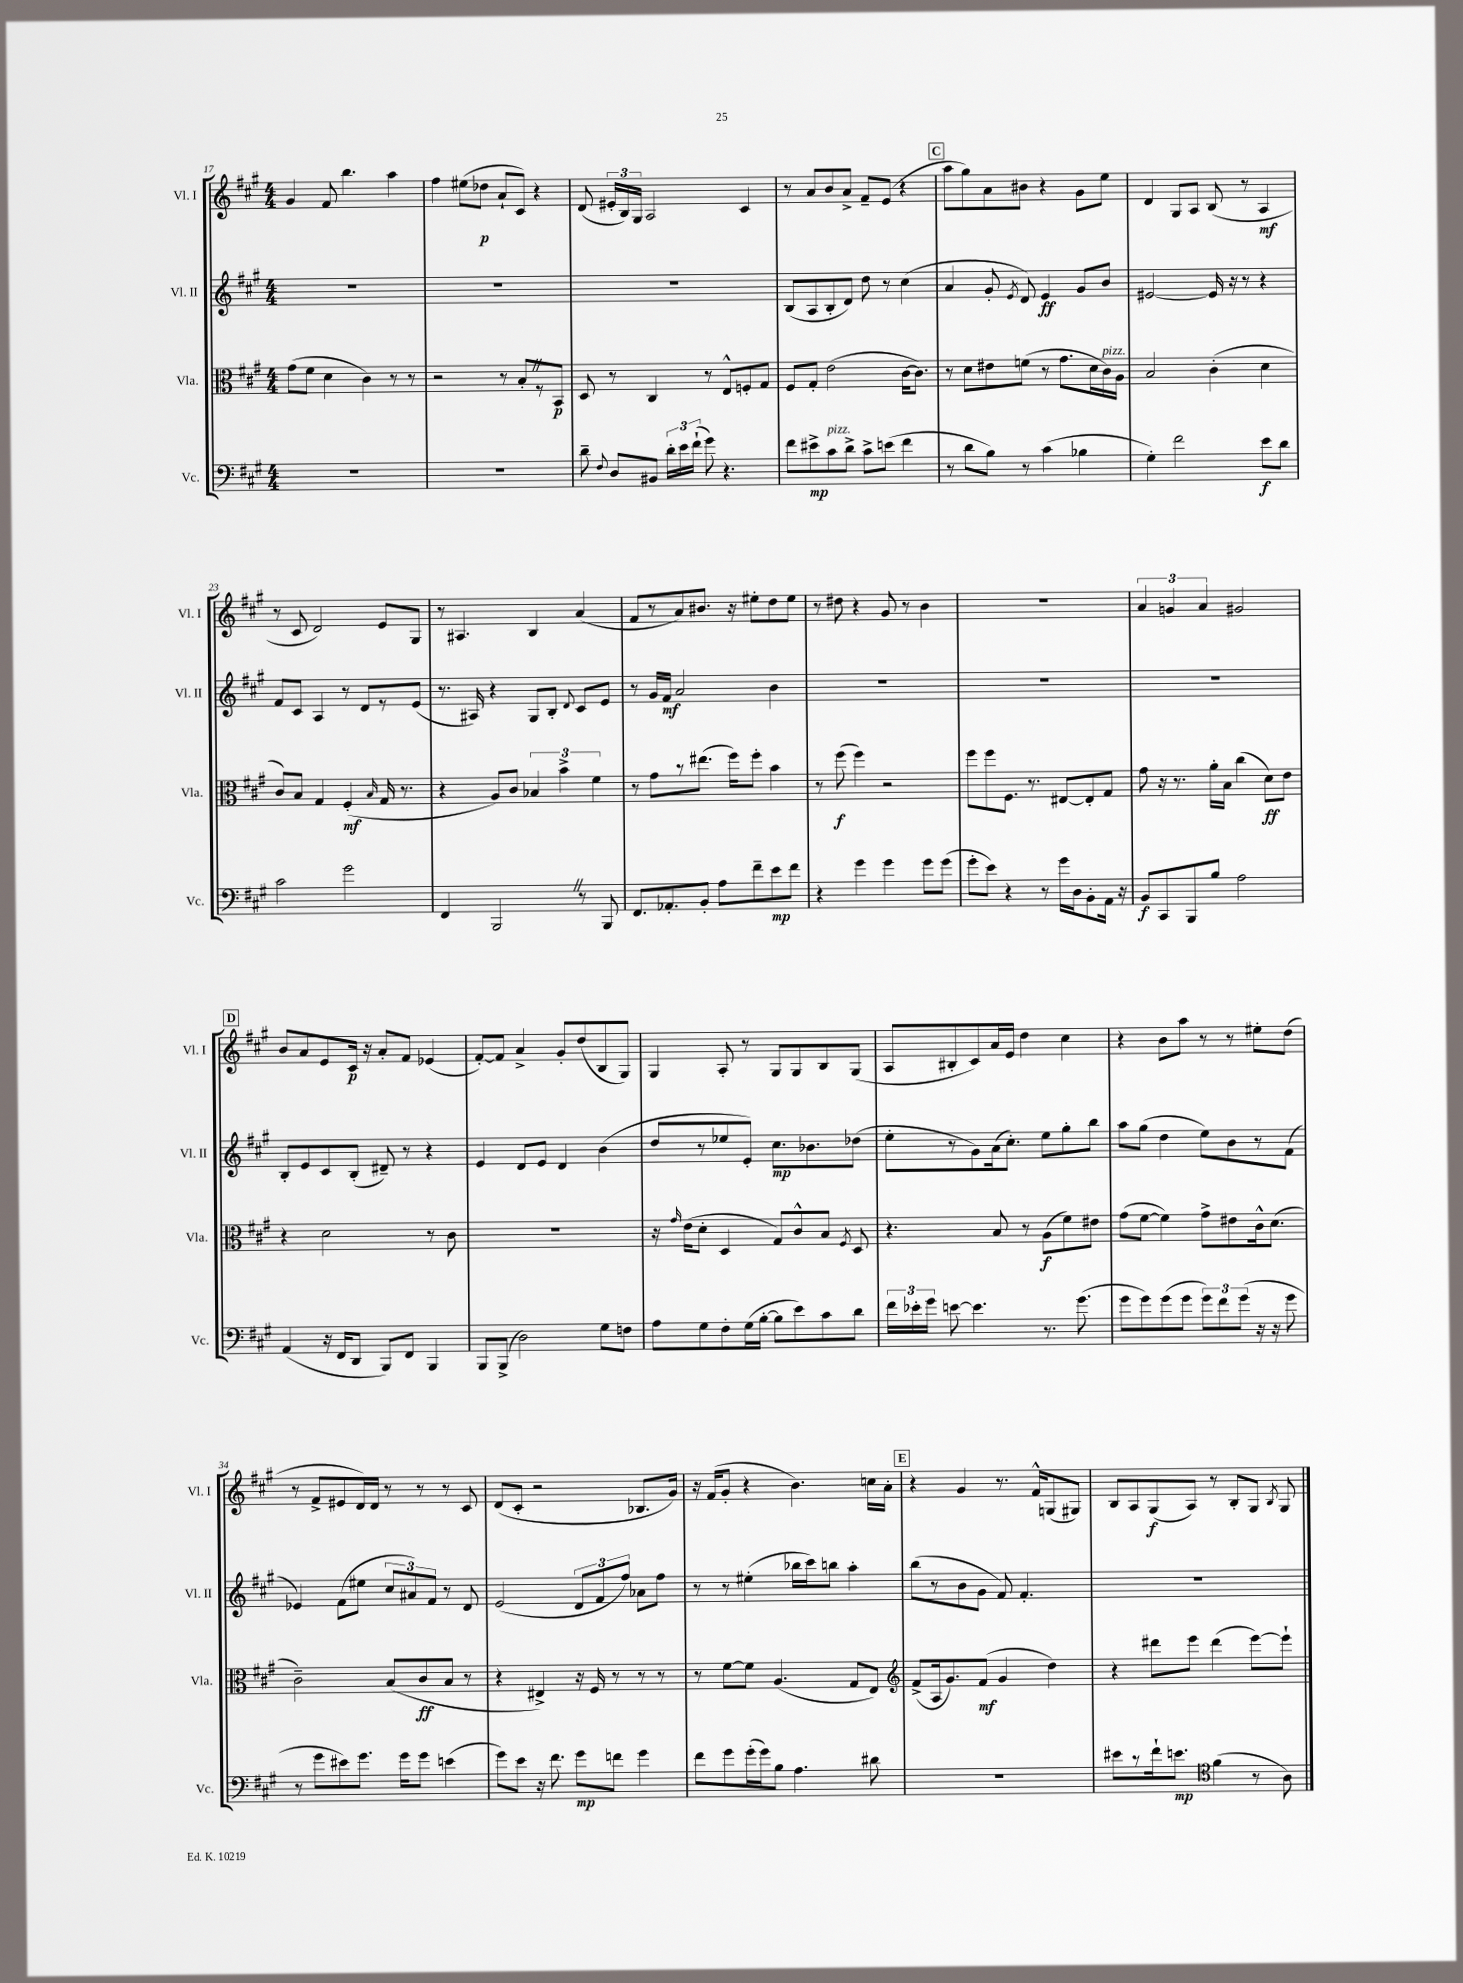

**kern	**kern	**kern	**kern
*staff4	*staff3	*staff2	*staff1
*clefF4	*clefC3	*clefG2	*clefG2
*k[f#c#g#]	*k[f#c#g#]	*k[f#c#g#]	*k[f#c#g#]
*M4/4	*M4/4	*M4/4	*M4/4
1r	(8g#	1r	4g#
.	8f#	.	.
.	4d	.	8f#
.	.	.	4.bb
.	4c#)	.	.
.	8r	.	4aa
.	8r	.	.
=	=	=	=
1r	2r	1r	4ff#
.	.	.	(8ee#
.	.	.	8dd-
.	8r	.	8a`
.	8B'	.	8c#)
.	8r	.	4r
.	8BB	.	.
=	=	=	=
8d~	8D	1r	(8d
8qqF#	.	.	.
8D	8r	.	24e#'
.	.	.	24B)
.	.	.	24G#
8BB#	4C#	.	2A
24d'	.	.	.
24e	.	.	.
(24f#`	.	.	.
8g#)	8r	.	.
4.r	8E^^	.	.
.	8F'	.	4c#
.	8G#	.	.
=	=	=	=
8f#	8F#	(8B	8r
8e#^	8G#'	8A	8a
8c#	(2e	8B'	8b
8d^	.	8d)	8a^
8c#^	.	8dd	8f#~
(8e	.	8r	(8e
4f#	[16c#	(4cc#	4r
.	8.c#])	.	.
=	=	=	=
8r	8r	4a	8aa
8d	8d	.	8gg#)
8B)	8e#	8g#'	8a
.	.	8qe	.
8r	(8f	8d)	8b#
(4c#	8r	4e	4r
.	8.g#	.	.
4B-	.	8g#	8g#
.	16d	.	.
.	16c#)	8b	8ee
.	16A	.	.
=	=	=	=
4G#')	2B	[2e#	4d
2f#	.	.	8G#
.	.	.	8A
.	(4c#'	16e#]	(8B
.	.	16r	.
.	.	8r	8r
8e	4d	4r	4A
8d	.	.	.
=	=	=	=
2c#	8c#)	8f#	8r
.	8B	8c#	8c#
.	4G#	4A	2d)
2g#	(4F#'	8r	.
.	.	8d	.
.	16qqB	.	.
.	16G#	8r	8e
.	8.r	.	.
.	.	(8e	8G#
=	=	=	=
4FF#	4r	8.r	8r
.	.	.	4.A#
.	.	16A#)	.
2BBB	8A)	4r	.
.	8c#	.	.
.	6B-	8G#	4B
.	.	8B'	.
.	6b^	.	.
.	.	8qqd	.
8r	.	8c#	(4a
.	6f#	.	.
8BBB	.	8e	.
=	=	=	=
8.FF#	8r	8r	8f#
.	8g#	16g#	8r
8.AA-'	.	16f#	.
.	8r	2a	8a)
8BB'	(8.ee#	.	8.b#
8A	.	.	.
.	16ff#)	.	16r
8f#~	8ff#'	.	8ee#'
8e	4b	4b	8dd
8f#	.	.	8ee#
=	=	=	=
4r	8r	1r	8r
.	(8ff#	.	8dd#
4g#	4ff#)	.	4r
4g#	2r	.	8g#
.	.	.	8r
8g#	.	.	4b
(8g#	.	.	.
=	=	=	=
8g#'	8ff#	1r	1r
8e)	8ff#	.	.
4r	8.F#	.	.
.	8.r	.	.
8r	.	.	.
16g#	[8E#	.	.
16D	.	.	.
8BB'	8E#']	.	.
16AA	8G#	.	.
16r	.	.	.
=	=	=	=
8BB	8g#	1r	6a
8CC#	16r	.	.
.	.	.	6g
.	8.r	.	.
8BBB	.	.	.
.	.	.	6a
8B	16a'	.	.
.	16B	.	.
2A	(4cc#	.	2g#
.	8d)	.	.
.	8e	.	.
=	=	=	=
(4AA	4r	8B'	8b
.	.	8e	8a
16r	2d	8c#	8e
16FF#	.	.	.
8DD	.	(8B'	16c#
.	.	.	16r
8BBB)	.	8d#~)	8a'
8FF#	.	8r	8f#
4BBB	8r	4r	(4e-
.	8c#	.	.
=	=	=	=
8BBB	1r	4e	[8f#')
(8BBB^	.	.	8f#]
2D)	.	8d	4a^
.	.	8e	.
.	.	4d	8g#'
.	.	.	(8dd
8G#	.	(4b	8B
8F	.	.	8G#)
=	=	=	=
8A	16r	8dd	4G#
.	16qqg#	.	.
.	(16e	.	.
8G#	8d'	8r	.
8F#'	4D	8ee-	8A'
(16G#	.	8e')	8r
[16B'	.	.	.
8B]	8G#)	8.cc#	8G#
8e)	8c#^^	.	8G#
.	.	8.b-	.
8c#	8B	.	8B
.	8qF#	.	.
8d	8D	(8dd-	(8G#
=	=	=	=
24f#	4.r	8ee'	8A
24e-'	.	.	.
24g#	.	.	.
[8e	.	8r	8B#'
4.e]	.	8g#)	8c#)
.	8B	(16a	16a
.	.	8.cc#')	16e
.	8r	.	4dd
8.r	(8A	8ee	.
.	8f#)	8gg#'	4cc#
(8.g#	.	.	.
.	8e#	8bb	.
=	=	=	=
8g#	(8g#	8aa	4r
8g#)	[8f#	(8gg#	.
(8g#	4f#])	4dd	8b
8g#	.	.	8aa
12g#)	8g#^	8ee)	8r
12f#	.	.	.
.	8e#	8b	8r
(12g#	.	.	.
16r	16c#^^	8r	8ee#'
16r	(8.d	.	.
8g#	.	(8f#	(8dd
=	=	=	=
8r	2c#~)	4e-)	8r
8g#	.	.	8f#^
8e#)	.	(8f#	8e#
8.g#	.	8ee#	16d)
.	.	.	16d
.	(8B	12cc#	8r
16g#	.	.	.
.	.	12a#)	.
8g#	8c#	.	8r
.	.	12f#	.
(4e	8B	8r	8r
.	8r	8d	8c#
=	=	=	=
8g#)	4r	(2e	(8d
8e	.	.	8c#'
16r	4E#^)	.	2r
8.f#	.	.	.
8g#	16r	12d	.
.	16F#	.	.
.	.	12f#	.
8f	8r	.	.
.	.	12ff#)	.
4g#	8r	8a-	8.B-
.	8r	8ff#	.
.	.	.	16g#)
=	=	=	=
8f#	8r	8r	16r
.	.	.	(16f#
8g#	[8f#	8r	8g#'
(16g#'	8f#]	(4ee#'	4r
16g#)	.	.	.
8B	(4.A	.	.
4.A	.	16bb-	4.b)
.	.	16ccc#)	.
.	.	8bb	.
.	8G#	4aa'	.
8d#	8E)	.	16cc
.	.	.	16a'
=	=	=	=
*	*clefG2	*	*
1r	(8f#^	(8bb	4r
.	16A	8r	.
.	8.g#)	.	.
.	.	8b	4g#
.	(8f#	8g#	.
.	4g#	8f#)	8.r
.	.	4.f#'	.
.	.	.	16f#^^
.	4dd)	.	(8G
.	.	.	8G#)
=	=	=	=
8e#	4r	1r	8B
8r	.	.	8A
16f#`	8ddd#	.	(8G#
8.e	.	.	.
.	8eee	.	8A)
*clefC4	*	*	*
(4f#	(4ddd#	.	8r
.	.	.	8B'
8r	[8eee)	.	8G#
.	.	.	8qB
8A)	8eee`]	.	8G#
==	==	==	==
*-	*-	*-	*-
